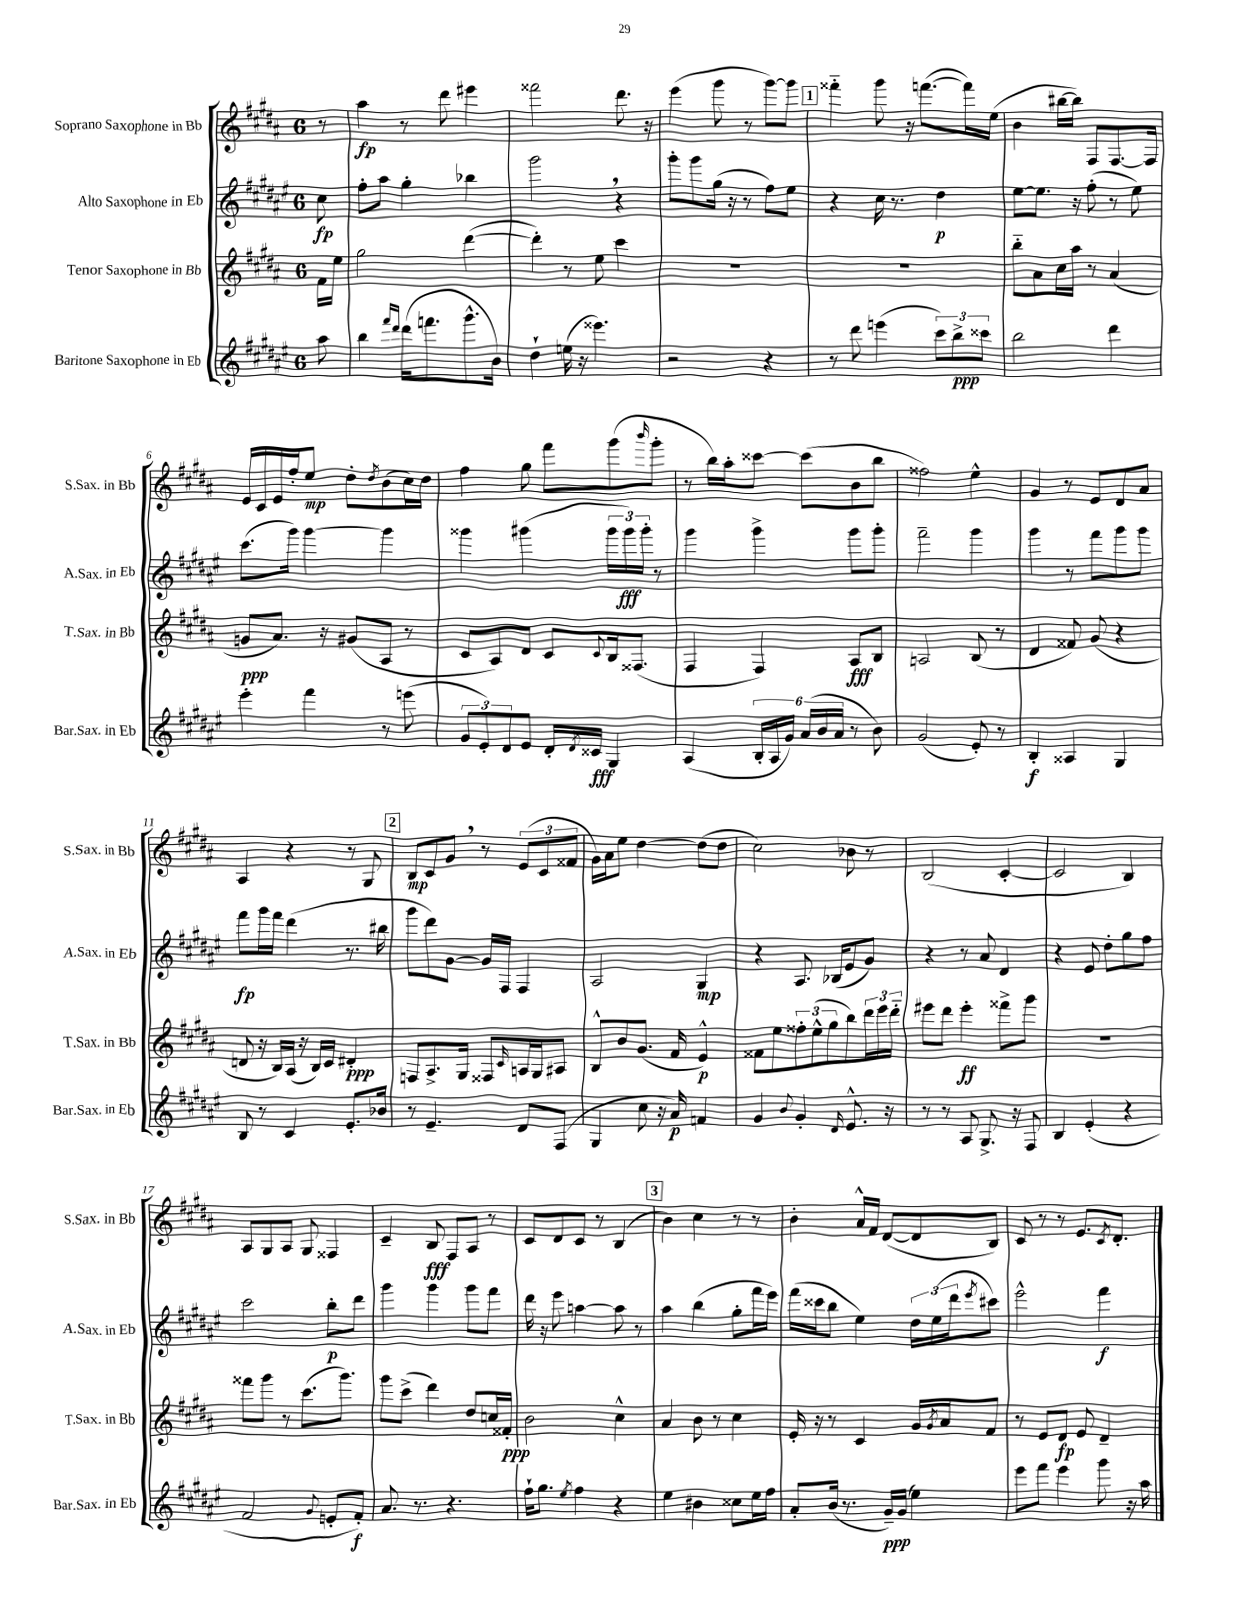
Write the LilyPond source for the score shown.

<<
\new StaffGroup <<
\new Staff = "s0" \with { instrumentName = "Soprano Saxophone in Bb" shortInstrumentName = "S.Sax. in Bb" } {
    \clef treble \key b \major \once \override Staff.TimeSignature.style = #'single-digit \time 6/8 \partial 8
    r8 |
    ais''4\fp r8 dis'''8 eis'''4 |
    fisis'''2 dis'''8. r16 |
    e'''4( gis'''8 r8 gis'''8~) gis'''8 |
    \mark \markup { \box "1" } fisis'''4-_ gis'''8 r16 f'''8.~( f'''16) e''16( |
    b'4 bis''16~ bis''16) fis8 fis8.~ fis16 |
    e'16 cis'16 e'16 fis''16-. e''8\mp dis''8-. \acciaccatura { dis''8 } b'8( cis''16) dis''16 |
    fis''4 gis''8 fis'''8 gis'''8( \grace { b'''16 } gis'''8-. |
    r8 b''16) ais''16-. cisis'''8~ cisis'''8( b'8 b''8 |
    fisis''2) e''4-^ |
    gis'4 r8 e'8 dis'8 ais'8 |
    ais4 r4 r8 gis8 |
    \mark \markup { \box "2" } b8\mp cis'8 gis'8 \breathe r8 \tuplet 3/2 { e'8( cis'8 fisis'8 } |
    gis'16) ais'16 e''8 dis''4~ dis''8( dis''8 |
    cis''2) bes'8 r8 |
    b2( cis'4~-. |
    cis'2 b4) |
    ais8 gis8 ais8 gis8 fisis4 |
    cis'4-- b8\fff fis8 ais8 r8 |
    cis'8 dis'8 cis'8 r8 b4( |
    \mark \markup { \box "3" } b'4) cis''4 r8 r8 |
    b'4-. ais'16-^ fis'16 dis'8~( dis'8 b8) |
    cis'8 r8 r8 e'8. \acciaccatura { cis'8 } dis'8.-. \bar "|." |
}
\new Staff = "s1" \with { instrumentName = "Alto Saxophone in Eb" shortInstrumentName = "A.Sax. in Eb" } {
    \clef treble \key fis \major \once \override Staff.TimeSignature.style = #'single-digit \time 6/8 \partial 8
    cis''8\fp |
    fis''8-. ais''8 gis''4-. bes''4 |
    gis'''2 \breathe r4 |
    gis'''8-. gis'''8 gis''16( r16 r8 fis''8) eis''8 |
    \mark \markup { \box "1" } r4 cis''16 r8. dis''4\p |
    eis''8~ eis''8. r16 fis''8-.( r8 eis''8) |
    cis'''8.( gis'''16) gis'''4~ gis'''4 |
    gisis'''4 gis'''4( \tuplet 3/2 { gis'''16 gis'''16\fff) gis'''16-. } r8 |
    gis'''4 gis'''4-> gis'''8 gis'''8-. |
    fis'''2-- gis'''4 |
    gis'''4 r8 fis'''8 gis'''8 gis'''8 |
    fis'''8\fp gis'''16 fis'''16 dis'''4( r8. bis''16 |
    \mark \markup { \box "2" } gis'''8 dis'''8) gis'8~ gis'16 fis16 fis4 |
    ais2 gis4\mp |
    r4 ais8. bes16( eis'8 gis'8) |
    r4 r8 ais'8 dis'4 |
    r4 eis'8 dis''8-. gis''8 fis''8 |
    cis'''2 b''8-.\p dis'''8 |
    gis'''4 gis'''4 gis'''8 fis'''8 |
    dis'''16 r16 eis'''8 a''4~ a''8 r8 |
    \mark \markup { \box "3" } ais''4 b''4( gis''8-. fis'''16 eis'''16) |
    fis'''16( cisis'''16 b''8 eis''4) \tuplet 3/2 { dis''16 eis''16( dis'''16 } \acciaccatura { eis'''8 } cis'''8) |
    eis'''2-^ fis'''4\f \bar "|." |
}
\new Staff = "s2" \with { instrumentName = "Tenor Saxophone in Bb" shortInstrumentName = "T.Sax. in Bb" } {
    \clef treble \key b \major \once \override Staff.TimeSignature.style = #'single-digit \time 6/8 \partial 8
    fis'16 e''16 |
    gis''2 dis'''4~( |
    dis'''4-.) r8 e''8 cis'''4 |
    R2. |
    \mark \markup { \box "1" } R2. |
    b''8-_ ais'8 cis''16 ais''16 r8 ais'4( |
    g'8\ppp ais'8.) r16 gis'8( ais8 r8 |
    cis'8 ais8) dis'8 cis'8 \appoggiatura { cis'8 } b16 fisis8.( |
    fis4 fis4) ais8\fff b8 |
    a2 b8( r8 |
    dis'4 fisis'8) gis'8( r4 |
    d'8 r16 b16) ais16( r16 b16) cis'16 dis'4-.\ppp |
    \mark \markup { \box "2" } f8 ais8.-> gis16 fisis8 \grace { cis'16 } a16 gis16 ais8 |
    b8-^ b'8 gis'8.( fis'16 e'4-^\p) |
    fisis'8 e''8 \tuplet 3/2 { fisis''8-. e''8-^( gis''8 } b''8) \tuplet 3/2 { dis'''16 e'''16 dis'''16-_ } |
    eis'''8 dis'''8 eis'''4-.\ff fisis'''8-> gis'''8 |
    R2. |
    fisis'''8 gis'''8 r8 cis'''8.( gis'''8.) |
    gis'''8 cis'''8->( dis'''4) dis''8 c''16 fisis'16-.\ppp |
    b'2 cis''4-^ |
    \mark \markup { \box "3" } ais'4 b'8 r8 cis''4 |
    e'16-. r16 r8 cis'4 gis'16 \acciaccatura { gis'8 } ais'16 fis'8 |
    r8 e'8 dis'8\fp e'8 dis'4-- \bar "|." |
}
\new Staff = "s3" \with { instrumentName = "Baritone Saxophone in Eb" shortInstrumentName = "Bar.Sax. in Eb" } {
    \clef treble \key fis \major \once \override Staff.TimeSignature.style = #'single-digit \time 6/8 \partial 8
    ais''8 |
    b''4 \grace { fis'''16 dis'''16 } dis'''16( f'''8. gis'''8.-^ b'16) |
    dis''4-! e''16( r16 eisis'''4.) |
    r2 r4 |
    \mark \markup { \box "1" } r8 dis'''8 e'''4( \tuplet 3/2 { cis'''8) b''8->\ppp cisis'''8 } |
    b''2 dis'''4 |
    eis'''4-. fis'''4 r8 e'''8( |
    \tuplet 3/2 { gis'8 eis'8-.) dis'8 } eis'8 dis'16-. \acciaccatura { dis'8 } cisis'16\fff gis4 |
    ais4( \tuplet 6/4 { b16-. ais16 gis'16) ais'16( b'16 ais'16 } r8 b'8) |
    gis'2( eis'8-.) r8 |
    b4-.\f aisis4 gis4 |
    b8 r8 cis'4 eis'8.-. bes'16 |
    \mark \markup { \box "2" } r8 eis'4.-- dis'8 fis8( |
    gis4 cis''8 r16 ais'16\p) f'4 |
    gis'4 \appoggiatura { b'8 } gis'4-. \grace { dis'16 } eis'8.-^ r16 |
    r8 r8 ais8 gis8.-> r16 fis8 |
    b4 eis'4-.( r4 |
    fis'2 \appoggiatura { gis'8 } e'8-. fis'8-.\f) |
    ais'8. r8. r4. |
    fis''16-! gis''8. \acciaccatura { eis''8 } fis''4 r4 |
    \mark \markup { \box "3" } eis''4 bis'4 cisis''8 eis''16 fis''16 |
    ais'8-. b'16( r8. gis'16--\ppp) gis'16( eis''4) |
    eis'''8 fis'''8 eis'''4 gis'''8 r16 ais''16 \bar "|." |
}
>>
>>
